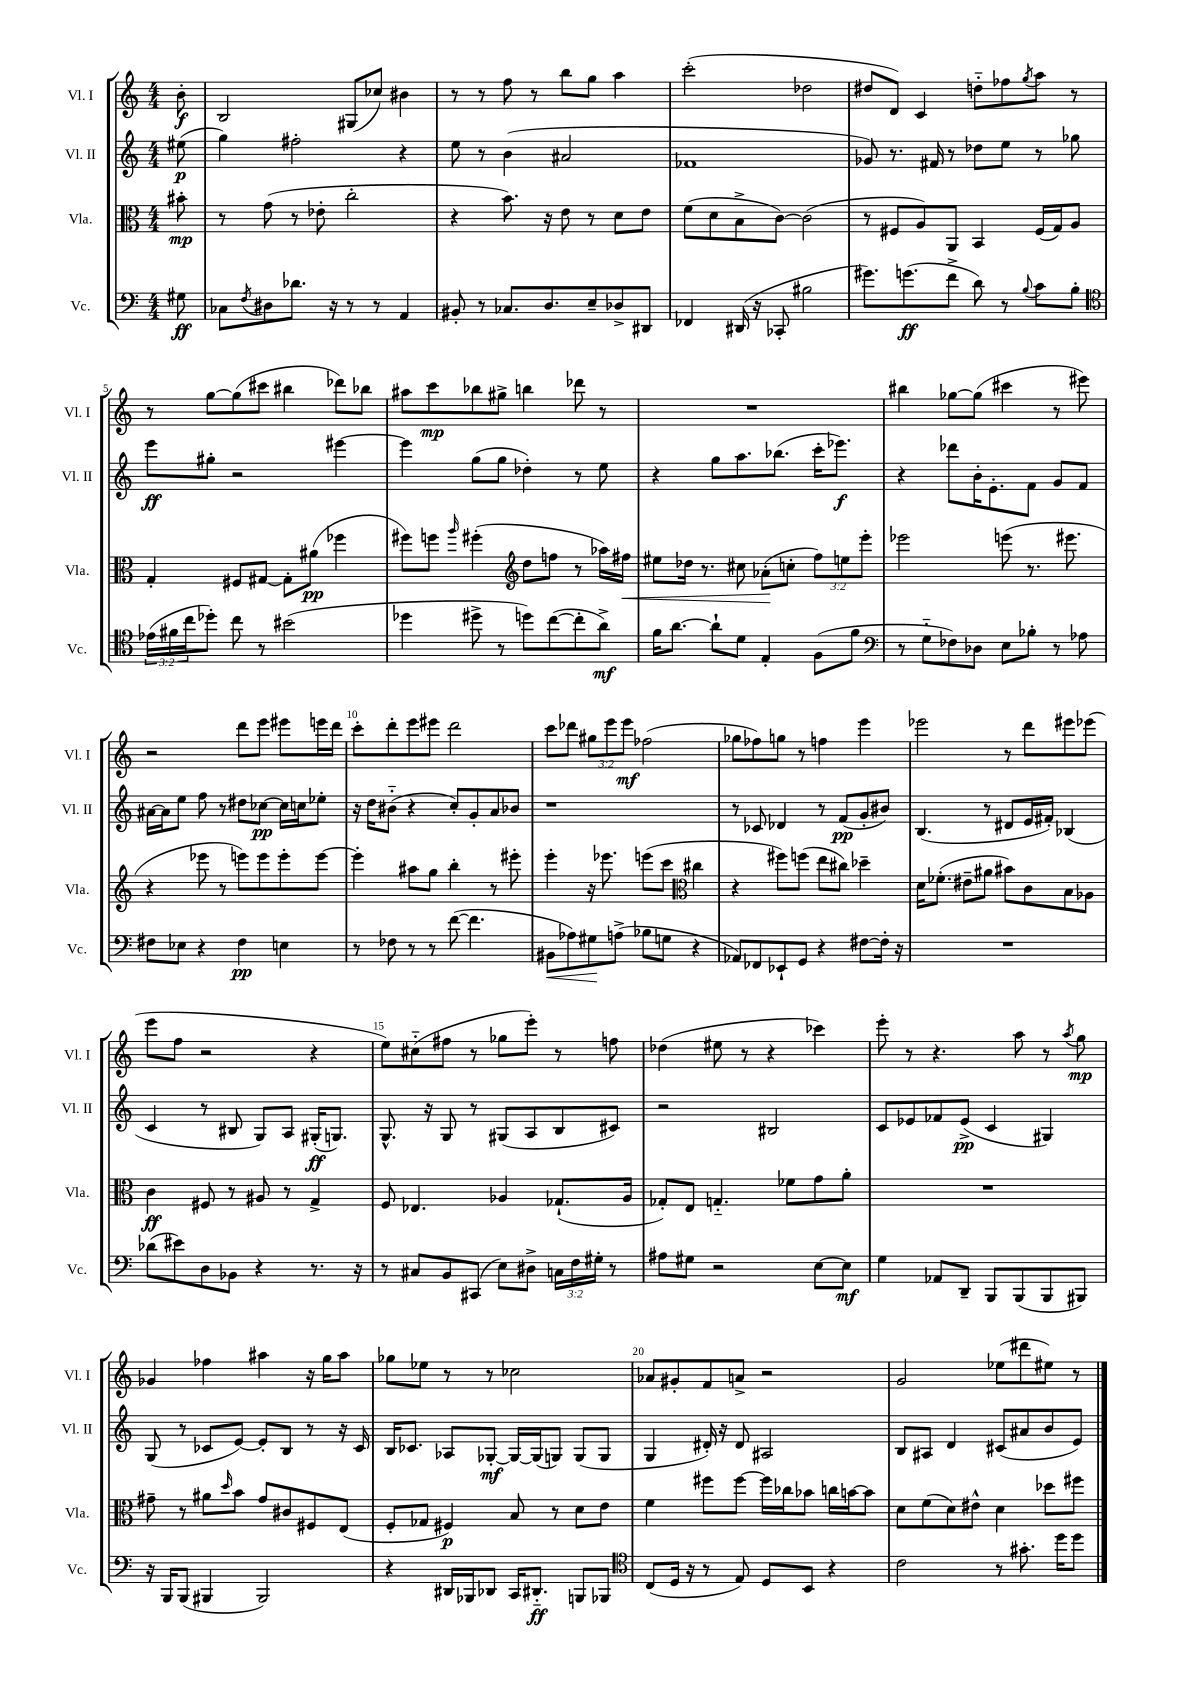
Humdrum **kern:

**kern	**kern	**kern	**kern
*staff4	*staff3	*staff2	*staff1
*clefF4	*clefC3	*clefG2	*clefG2
*k[]	*k[]	*k[]	*k[]
*M4/4	*M4/4	*M4/4	*M4/4
8G#\	8b#'\	(8ee#\	8b'\
=	=	=	=
8C-\L	8r	4gg\)	2B/
8qF/	.	.	.
8D#\	(8g\	.	.
8.d-\J	8r	2ff#'\	.
.	8e-'\	.	.
16r	.	.	.
8r	2cc'\	.	(8G#/L
8r	.	.	8cc-/J)
4AA/	.	4r	4b#\
=	=	=	=
8BB#'/	4r	8ee\	8r
8r	.	8r	8r
8.C-/L	8.b\)	(4b\	8ff\
.	.	.	8r
8.D/	16r	.	.
.	8e\	2a#/	8bb\L
8E~/	8r	.	8gg\J
8D-^/	8d\L	.	4aa\
8DD#/J	8e\J	.	.
=	=	=	=
4FF-/	(8f\L	1f-	(2ccc'\
.	8d\	.	.
(16DD#/	8B^\	.	.
16r	.	.	.
8CC-'/	[8c\J)	.	.
2B#\	(2c\]	.	2dd-\
=	=	=	=
8.g#\L)	8r	8g-/)	8dd#/L
.	8F#/L	8.r	8d/J)
(8.g\	.	.	.
.	8A/)	.	4c/
.	.	16f#/	.
8f^\J	8AA/J	8r	.
8d\)	4BB/	8dd-\L	8dd'~\L
8r	.	8ee\J	8ff-\
8qqB/	.	.	8qgg/
8c\L	(16F#/LL	8r	8aa\J
.	16G/J)	.	.
8B'\J	8A/J	8gg-\	8r
=	=	=	=
*clefC4	*	*	*
(24e-\LL	4G'/	8eee\L	8r
24f#\	.	.	.
24cc\J	.	.	.
8dd-'\J)	.	8gg#'\J	[8gg\L
8cc\	8F#/L	2r	(8gg\]
8r	[8G#/J	.	8ccc#\J
(2b#\	8G#'\]L	.	4bb#\
.	(8a#\J	.	.
.	4ff-\	[4eee#\	8ddd-\L)
.	.	.	8bb-\J
=	=	=	=
4dd-\	8ff#\L)	4eee#\]	8aa#\L
.	8ff\J	.	8ccc\
.	16qqaa/	.	.
8dd#^\	(4ff#'\	(8gg\L	8bb-\
8r	.	8gg\J	8gg#^\J
*	*clefG2	*	*
8dd\L)	8dd\L	4dd-'\)	4bb\
([8cc\	8ff\J	.	.
8cc'\]	8r	8r	8ddd-\
8a^\J)	16aa-\LL)	8ee\	8r
.	16ff#\JJ	.	.
=	=	=	=
16f\LK	8ee#\L	4r	1r
[8.a\J	.	.	.
.	16dd-\Jk	.	.
.	8.r	.	.
8a`\]L	.	8gg\L	.
8d\J	8cc#\	8.aa\	.
4E'/	(8a-'\L	.	.
.	.	(8.bb-\J	.
.	8cc'\J	.	.
(8F\L	12ff\L)	16ccc'\LK	.
.	.	8.eee-\J)	.
.	12ee\	.	.
8f\J	.	.	.
.	12eee'\J	.	.
=	=	=	=
*clefF4	*	*	*
8r	2eee-\	4r	4bb#\
8G'~\L	.	.	.
8F-\)	.	8ddd-\L	[8gg-\L
8D-\J	.	16b'\K	(8gg-\]J
.	.	8.e'\	.
8E\L	(8eee\	.	4ccc#\
8B-'\J	8.r	8f\J	.
8r	.	8g/L	8r
.	8.eee#\	.	.
8A-\	.	8f/J	8eee#\)
=	=	=	=
8F#\L	4r	[16a#\LL	2r
.	.	16a#\]J	.
8E-\J	.	8ee\J	.
4r	8eee-\	8ff\	.
.	8r	8r	.
4F#\	8eee\L)	8dd#\L	8ddd\L
.	8eee\	[8cc-\J	8eee\J
4E\	8eee'\	16cc-\]LL	8eee#\L
.	.	16cc\J	.
.	[8eee\J	8ee-'\J	16eee\L
.	.	.	16ddd\JJ
=	=	=	=
8r	4eee'\]	16r	8ccc'\L
.	.	16dd\LK	.
8F-\	.	(8b#'~\J	8ddd'\
8r	8aa#\L	4r	8eee\
8r	8gg\J	.	8eee#\J
([8f\	4bb'\	8cc'/L)	2ddd\
4.f\]	.	8g'/	.
.	8r	8a/	.
.	8eee#'\	8b-/J	.
=	=	=	=
8BB#\L	4eee'\	1r	8ccc\L
8A-\)	.	.	8ddd-\J
8G#\	16r	.	12gg#\L
.	8.eee-\	.	.
.	.	.	12eee\
(8A^\J	.	.	.
.	.	.	12eee\J
8B-\L	(8eee\L	.	(2ff-\
8G\J	8ccc\J	.	.
*	*clefC3	*	*
4r	4cc#\	.	.
=	=	=	=
8AA-/L)	4r	8r	8gg-\L
8FF-/	.	8c-/	8ff-\)
8EE-`/	8ff#\L)	4d-/	8gg\J
8GG/J	(8ff\J	.	8r
4r	8ee\L	8r	4ff\
.	8cc#\J)	(8f/L	.
[8F#\L	4dd-~\	8g'/	4eee\
16F#'\]Jk	.	8b#/J)	.
16r	.	.	.
=	=	=	=
1r	16d\LK	(4.B/	2eee-\
.	(8.f-'\J	.	.
.	8e#~\L	.	.
.	8a#\J	8r	.
.	8b#\L)	8d#/L	8r
.	8c\	16e/L	8ddd\L
.	.	16f#'/JJ)	.
.	8B\	(4B-/	8eee#\
.	8A-\J	.	(8eee-\J
=	=	=	=
(8d-\L	4c\	4c/	8eee\L
8e#\)	.	.	8ff\J
8D\	8F#/	8r	2r
8BB-\J	8r	8B#/	.
4r	8A#/	8G/L)	.
.	8r	8A/J	.
8.r	4G^/	(16G#'/LK	4r
.	.	8.G/J)	.
16r	.	.	.
=	=	=	=
8r	8F/	8.G^^/	8ee\L)
8C#/L	4.E-/	.	(8cc#'~\
.	.	16r	.
8BB/	.	8G/	8ff#\J
(8CC#/J	.	8r	8r
8E\L)	4A-/	(8G#/L	8gg-\L
8D#^\J	.	8A/	8eee'\J)
24C\LL	(8.G-`/L	8B/	8r
24F\	.	.	.
24G#'\JJ	.	.	.
8r	.	8c#/J)	8ff\
.	16A-/Jk	.	.
=	=	=	=
8A#\L	8G-'/L)	2r	(4dd-\
8G#\J	8E/J	.	.
2r	4.G'~/	.	8ee#\
.	.	.	8r
.	.	2B#/	4r
.	8f-\L	.	.
[8E\L	8g\	.	4ccc-\)
8E\]J	8a'\J	.	.
=	=	=	=
4G\	1r	8c/L	8eee'\
.	.	8e-/	8r
8AA-/L	.	8f-/	4.r
8DD~/J	.	(8e-^/J	.
8BBB/L	.	4c/	.
(8BBB/	.	.	8aa\
8BBB/	.	4G#/)	8r
.	.	.	8qaa/
8BBB#/J)	.	.	8gg\
=	=	=	=
16r	8g#~\	(8G/	4g-/
16BBB/LK	.	.	.
(8BBB/J	8r	8r	.
4BBB#/	8a#\L	8c-/L	4ff-\
.	16qqdd/	.	.
.	8b\J	[8e/J)	.
2BBB#/)	8g#/L	8e'/]L	4aa#\
.	8c#/	8B/J	.
.	8F#/	8r	16r
.	.	.	16gg\LK
.	(8E/J	16r	8aa#\J
.	.	16c-/	.
=	=	=	=
4r	8F'/L	16B/LK	8gg-\L
.	.	8.c-/J	.
.	8G-/J	.	8ee-\J
16DD#/LL	4F#/)	8A-/L	8r
16BBB-/J	.	.	.
8DD-/J	.	[8G-'/J	8r
16CC/LK	8B/	16G-/_LL	2cc-\
8.DD#'~/J	.	(16G-/]J	.
.	8r	8G/J)	.
8BBB/L	8d\L	(8G/L	.
8BBB-/J	8e\J	8G/J	.
=	=	=	=
*clefC4	*	*	*
(8C/L	4f\	4G/	8a-/L
16D/Jk	.	.	8g#'/
16r	.	.	.
8r	8ff#\L	16d#'/)	8f/
.	.	16r	.
8E/)	[8ff#\J	8d#/	8a^/J
8D/L	16ff#\]LL	2A#/	2r
.	16cc-\J	.	.
8BB/J	8b-\J	.	.
4r	16cc\LL	.	.
.	[16b\J	.	.
.	8b\]J	.	.
=	=	=	=
2c\	8d\L	8B/L	2g/
.	(8f\	8A#/J	.
.	8d\)	4d/	.
.	8e#^^\J	.	.
8r	4d\	(8c#/L	(8ee-\L
8.g#'\	.	8a#/	8ddd#\
.	8dd-\L	8b/	8ee#\J)
16dd\LK	.	.	.
8dd\J	8ff#\J	8e/J)	8r
==	==	==	==
*-	*-	*-	*-
